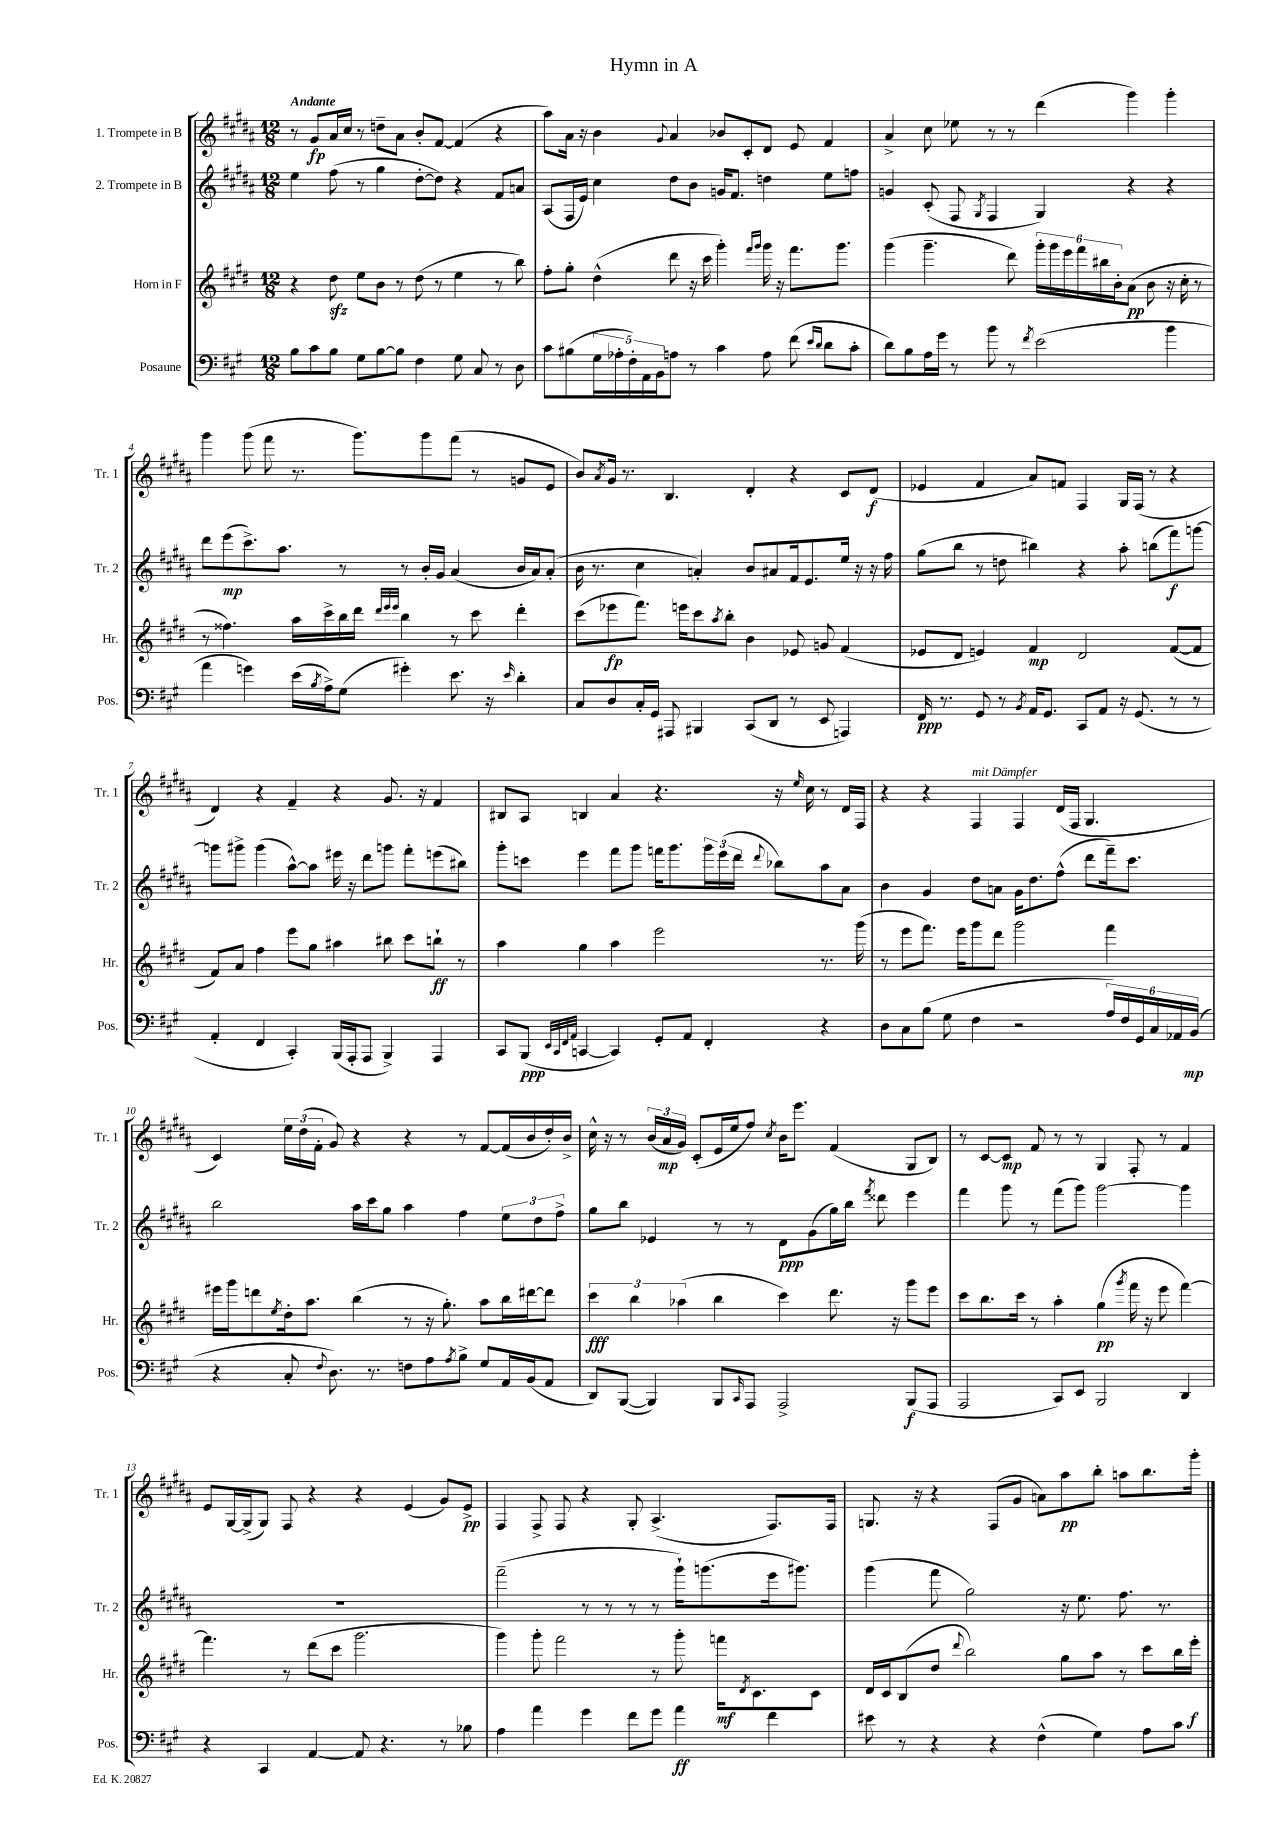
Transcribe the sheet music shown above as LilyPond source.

\header { title = "Hymn in A" }
<<
\new StaffGroup <<
\new Staff = "s0" \with { instrumentName = "1. Trompete in B" shortInstrumentName = "Tr. 1" } {
    \clef treble \key b \major \numericTimeSignature \time 12/8 \tempo "Andante"
    r8 gis'8\fp ais'16 cis''16 r8 d''8-- ais'8 b'8-. fis'8~ fis'4( r4 |
    ais''8) ais'16 r16 b'4 \appoggiatura { gis'8 } ais'4 bes'8 cis'8-. dis'8 e'8 fis'4 |
    ais'4-> cis''8 ees''8 r8 r8 dis'''4( gis'''4) gis'''4-. |
    gis'''4 gis'''8( fis'''8 r8. gis'''8.) gis'''8 fis'''8( r8 g'8 e'8 |
    b'8) \acciaccatura { ais'8 } gis'16 r8. b4. dis'4-. r4 cis'8 dis'8\f( |
    ees'4 fis'4 ais'8) f'8 fis4 gis16 fis16( r8 r4 |
    dis'4) r4 fis'4-- r4 gis'8. r16 fis'4 |
    bis8 ais8 b4 ais'4 r4. r16 \grace { e''16 } cis''16 r8 dis'16 fis16 |
    r4 r4 fis4^\markup { \italic "mit Dämpfer" } fis4 dis'16( fis16 gis4. |
    cis'4) \tuplet 3/2 { e''16 dis''16( fis'16-. } gis'8) r4 r4 r8 fis'8~ fis'16( b'16 dis''16-.) b'16-> |
    cis''16-^ r16 r8 \tuplet 3/2 { b'16( ais'16\mp gis'16) } cis'8-.( e'16 e''16 fis''8) \acciaccatura { cis''8 } b'16 e'''8. fis'4( gis8 b8) |
    r8 cis'8~ cis'8\mp fis'8 r8 r8 gis4 fis8-. r8 fis'4 |
    e'8 gis16~ gis16->( gis8) fis8 r4 r4 e'4( gis'8) e'8->\pp |
    fis4 fis8-> fis8 r4 gis8-. ais4.->( fis8.) fis16 |
    g8. r16 r4 fis8( gis'8 a'8) ais''8\pp b''8-. a''8 b''8. gis'''16-. \bar "|." |
}
\new Staff = "s1" \with { instrumentName = "2. Trompete in B" shortInstrumentName = "Tr. 2" } {
    \clef treble \key b \major \numericTimeSignature \time 12/8
    e''4 fis''8( r8 gis''4 dis''8~-. dis''8) r4 fis'8 a'8 |
    ais8( fis16 e'16) cis''4 dis''8 b'8 g'16 fis'8. d''4 e''8 f''8 |
    g'4 cis'8-.( fis8 \acciaccatura { gis8 } fis4 gis4) r4 r4 |
    dis'''8 e'''8\mp( cis'''8.->) ais''8. r8 r8 b'16-. gis'16 ais'4( b'16 ais'16) ais'8-.( |
    b'16 r8. cis''4 a'4-.) b'8 ais'8 fis'16 e'8. e''16 r16 r16 fis''16 |
    gis''8( b''8 r8 d''8 bis''4) r4 ais''8-. b''8( fis'''8\f) g'''8~ |
    g'''8 gis'''8-> gis'''4( ais''8~-^) ais''8 eis'''16 r16 dis'''8 g'''8 fis'''8-. e'''8( bis''8) |
    gis'''8-. c'''8 e'''4 fis'''8 gis'''8 f'''16 gis'''8. \tuplet 3/2 { gis'''16 e'''16( dis'''16 } \appoggiatura { dis'''8 } bes''8) ais''8 ais'8 |
    b'4 gis'4 dis''8 a'8 gis'16 dis''8. fis''8-^( dis'''8 fis'''16--) cis'''8. |
    b''2 ais''16 cis'''16 gis''8 ais''4 fis''4 \tuplet 3/2 { e''8 dis''8 fis''8-> } |
    gis''8 b''8 ees'4 r8 r8 dis'8\ppp gis'8( gis''16) b''16 \acciaccatura { fis'''8 } disis'''8 e'''4 |
    fis'''4 gis'''8 r8 fis'''8( gis'''8) gis'''2~ gis'''4 |
    R1. |
    fis'''2--( r8 r8 r8 r8 gis'''16-!) g'''8.( e'''16 gis'''8.) |
    gis'''4( fis'''8 gis''2) r16 e''8. fis''8. r8. \bar "|." |
}
\new Staff = "s2" \with { instrumentName = "Horn in F" shortInstrumentName = "Hr." } {
    \clef treble \key e \major \numericTimeSignature \time 12/8
    r4 dis''8\sfz e''8 b'8 r8 dis''8( r8 e''4 r8 b''8) |
    fis''8-. gis''8-. dis''4-^( dis'''8 r16 cis'''16 gis'''4-.) \grace { fis'''16 gis'''16 } gis'''16 r16 fis'''8. gis'''8. |
    gis'''4( gis'''4.-- dis'''8) \tuplet 6/4 { gis'''16-. gis'''16 e'''16 fis'''16 bis''16 b'16-. } a'8\pp( b'8 r16 cis''16-. r8 |
    r8 fisis''4.) a''16 cis'''16-> b''16 dis'''16 \grace { dis'''32 e'''32 e'''32 } b''4 r8 cis'''8 dis'''4-. |
    cis'''8( ees'''8\fp fis'''8.) e'''16 cis'''8 \acciaccatura { a''8 } b''8-. b'4 ees'8 g'8 fis'4( |
    ees'8 dis'8 e'4) fis'4\mp dis'2 fis'8~( fis'8 |
    fis'8) a'8 fis''4 e'''8 gis''8 ais''4 bis''8 cis'''8 b''8-!\ff r8 |
    a''4 gis''4 a''4 e'''2 r8. gis'''16( |
    r8 e'''8 fis'''8.) e'''16 gis'''8 dis'''8 gis'''2 fis'''4 |
    eis'''16 gis'''16 d'''8 \acciaccatura { e''8 } dis''16-. a''8. b''4( r8 r16 gis''8.-.) a''8 b''16 dis'''16~ dis'''8 |
    \tuplet 3/2 { cis'''4\fff b''4 aes''4( } b''4 cis'''4) dis'''8. r16 gis'''8 e'''8 |
    cis'''8 b''8. cis'''16 r8 a''4-. gis''4\pp( \acciaccatura { gis'''8 } fis'''16 r16 e'''8 fis'''4~) |
    fis'''4. r8 dis'''8( cis'''8 gis'''2. |
    gis'''4) gis'''8-. fis'''2 r8 gis'''8-. f'''16\mf \acciaccatura { dis'8 } cis'8. cis'8 |
    dis'16 cis'16 b8( dis''8 \appoggiatura { dis'''8 } b''2) gis''8 a''8 r8 cis'''8 b''16 e'''16-.\f \bar "|." |
}
\new Staff = "s3" \with { instrumentName = "Posaune" shortInstrumentName = "Pos." } {
    \clef bass \key a \major \numericTimeSignature \time 12/8
    b8 cis'8 b8 gis8 b8~ b8 fis4 gis8 cis8 r8 d8 |
    cis'8 bis8( \tuplet 5/4 { gis16 aes16-. fis16-.) a,16 b,16 } a8 r8 cis'4 a8 fis'8( \grace { e'16 d'16 } d'8 cis'8-. |
    d'8) b8 a16 gis'16 r8 b'8 r8 \acciaccatura { fis'8 } e'2( b'4 |
    a'4 g'4) e'16( \acciaccatura { b8 } a16->) gis8( gis'4-.) e'8. r16 \grace { e'16 } d'4-. |
    cis8 d8 cis16-. gis,16 ais,,8 bis,,4 cis,8( d,8 r8 e,8 a,,4) |
    fis,16\ppp r8. gis,8 r8 \acciaccatura { b,8 } a,16 gis,8. cis,8 a,8 r16 gis,8.( r8 r8 |
    a,4-. fis,4 cis,4-.) b,,16( a,,16-. a,,8 b,,4->) a,,4 |
    cis,8 b,,8\ppp( \grace { e,32 cis,32 fis,32 a,32 } c,4~ c,4) gis,8-. a,8 fis,4-. r4 |
    d8 cis8 b8( gis8 fis4 r2 \tuplet 6/4 { a16) fis16 gis,16 cis16 aes,16 b,16\mp( } |
    r4 cis8-. \appoggiatura { fis8 } d8.) r8. f8 a8 \acciaccatura { a8 } b8-> gis8 a,16 b,16( a,8 |
    d,8) b,,8~( b,,4) b,,8 \grace { cis,16 } a,,8 a,,2-> b,,8\f( a,,8 |
    a,,2 cis,8) e,8 b,,2 d,4 |
    r4 cis,4 a,4~ a,8 r4. r8 bes8 |
    a4 a'4 gis'4 fis'8 gis'8 a'4\ff fis'4 |
    eis'8 r8 r4 r4 fis4-^( gis4) a8 cis'8 \bar "|." |
}
>>
>>
